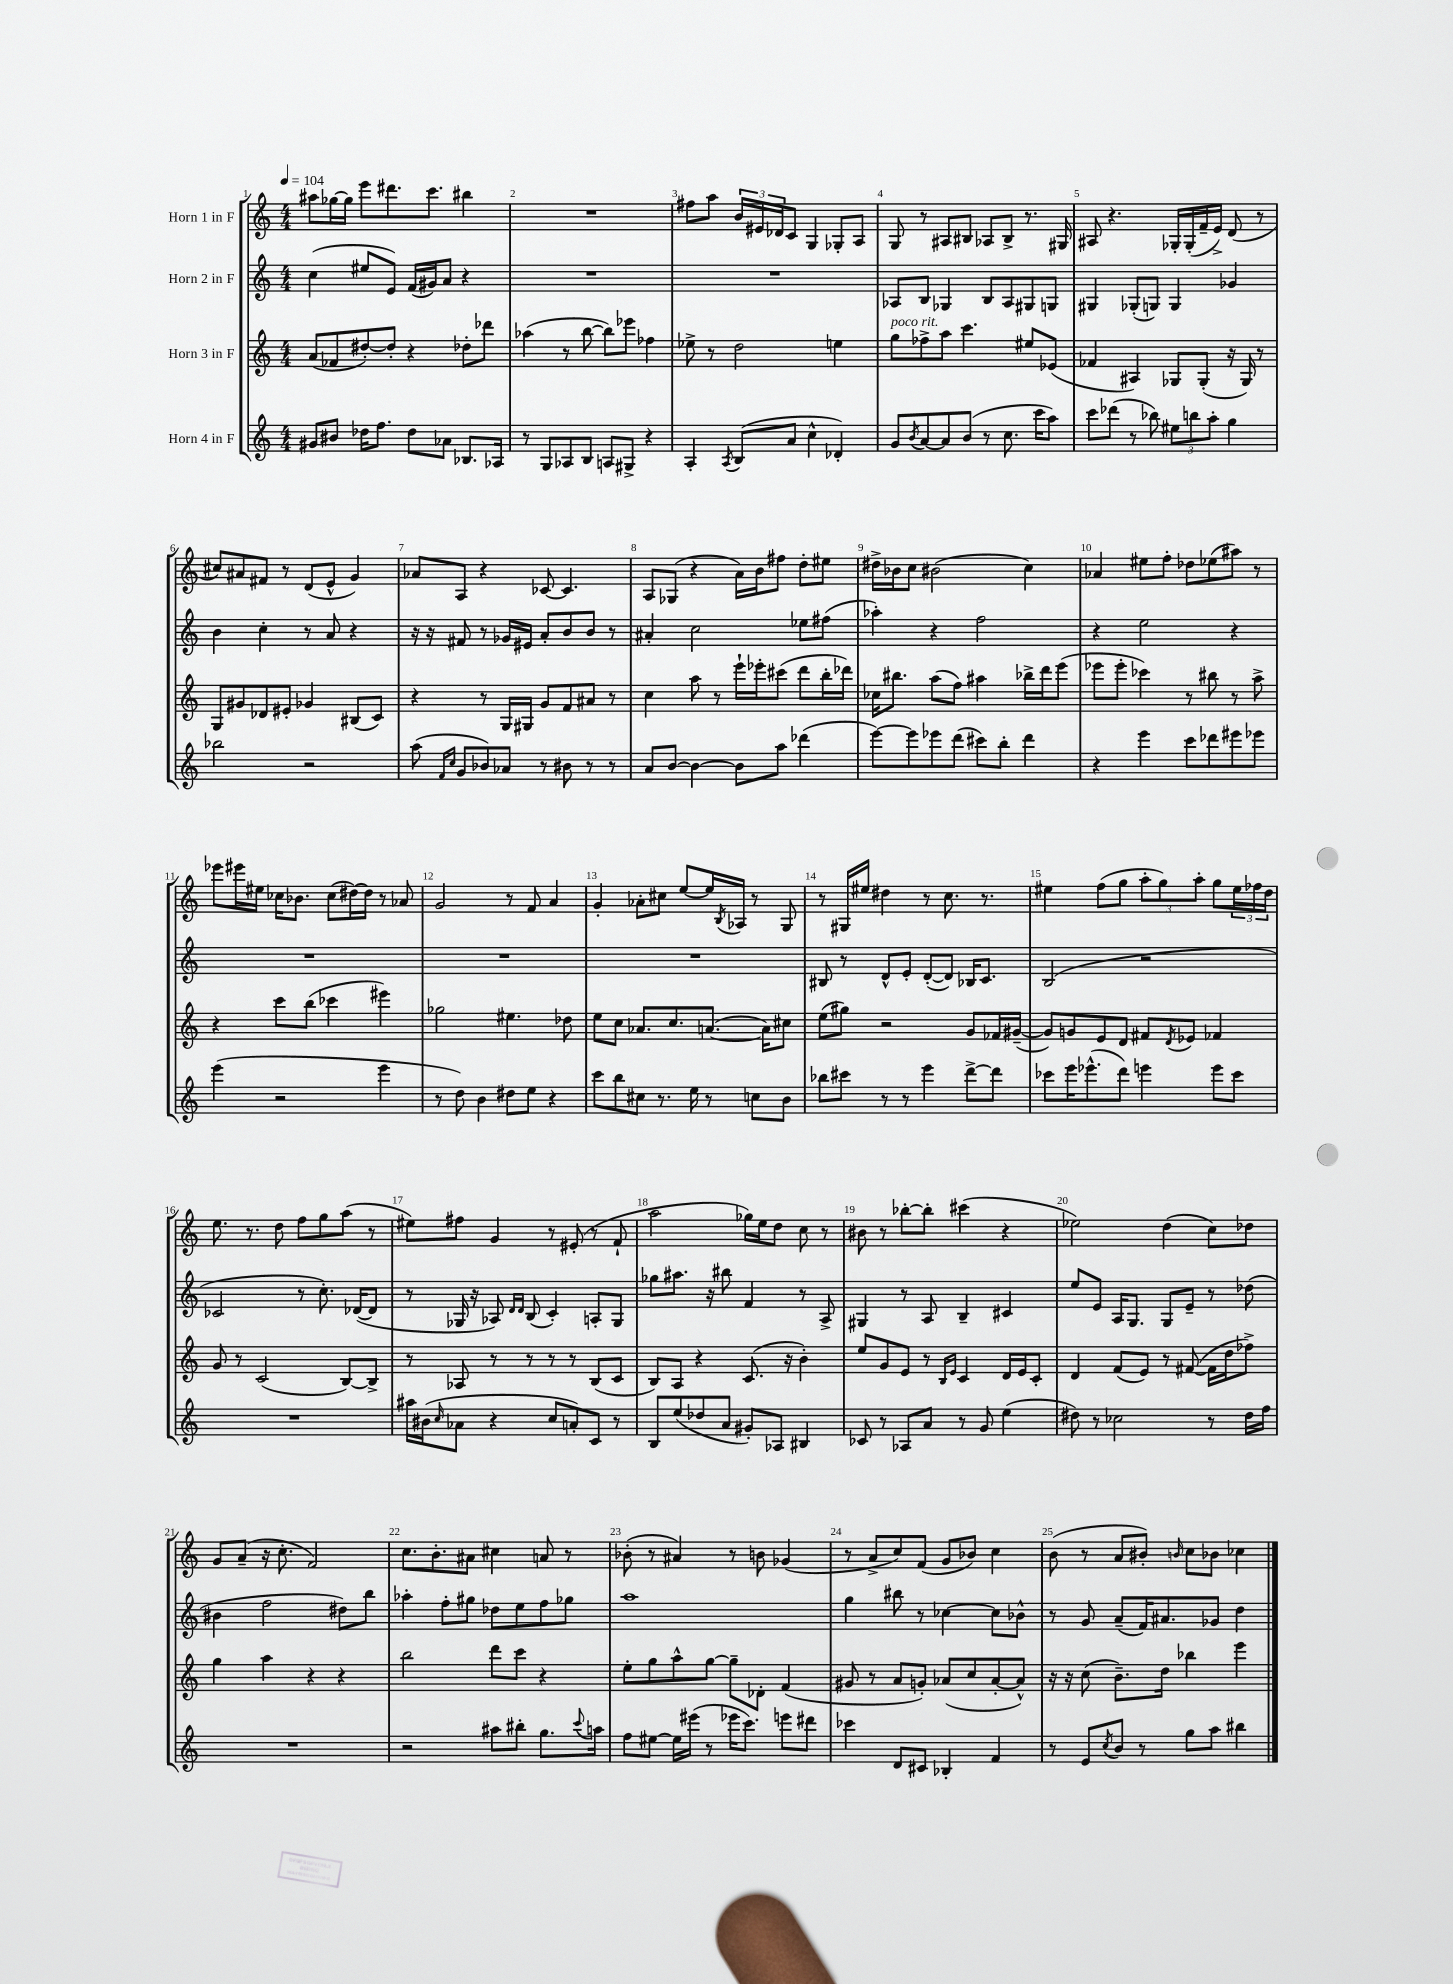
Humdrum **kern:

**kern	**kern	**kern	**kern
*part4	*part3	*part2	*part1
*staff4	*staff3	*staff2	*staff1
*I"Horn 4 in F	*I"Horn 3 in F	*I"Horn 2 in F	*I"Horn 1 in F
*clefG2	*clefG2	*clefG2	*clefG2
*k[]	*k[]	*k[]	*k[]
*M4/4	*M4/4	*M4/4	*M4/4
*MM104	*MM104	*MM104	*MM104
=1	=1	=1	=1
8g#X/L	(8a/L	(4cc\	8aa#X\L
8b#X/J	8f-X/	.	[16gg-X\L
.	.	.	16gg-\JJ]
16dd-X\KL	[8dd#X'/)	8ee#X/L	8eee\L
8.ff\J	.	.	.
.	8dd#'/J]	8e/J)	8.ddd#X\
8dd-\L	4r	(16f/LL	.
.	.	16g#X/J)	8.ccc\J
8a-X\J	.	8a/J	.
8.B-X/L	8dd-X'\L	4r	4bb#X\
.	8ddd-X\J	.	.
16A-X/Jk	.	.	.
=2	=2	=2	=2
8r	(4aa-X\	1r	1r
8G/L	.	.	.
8A-X/	8r	.	.
8B/J	[8bb\	.	.
8An/L	8bb\L])	.	.
8G#X^/J	8eee-X\J	.	.
4r	4ff-X\	.	.
=3	=3	=3	=3
4A'/	8ee-X^\	1r	8ff#X\L
.	8r	.	8aa\J
8qA/	.	.	.
(8B/L	2dd\	.	24b/LL
.	.	.	24e#X/
.	.	.	24d-X/J
8a/J	.	.	8c/J
4cc^^\	.	.	4G/
4d-X'/)	4een\	.	8G-X'/L
.	.	.	8A/J
=4	=4	=4	=4
!	!LO:TX:a:i:t=poco rit.	!	!
8g/L	8gg\L	8A-X/L	8G/
8qb/	.	.	.
[8a/	8ff-X^\	8B/J	8r
8a/]	8aa\J	4G-X/	8A#X/L
(8b/J	4.ccc\	.	8B#X/J
8r	.	8B/L	8A-X/L
8.cc\	.	8A-/	8B#^/J
.	8ee#X/L	8G#X/	8.r
16ccc\KL	.	.	.
8aa\J)	(8e-X/J	8Gn/J	.
.	.	.	16G#X/
=5	=5	=5	=5
8ccc\L	4f-X/	4G#X/	8A#X/
(8ddd-X\J	.	.	4.r
8r	4A#X/)	(8G-X'/L	.
8bb-X\)	.	8Gn/J)	.
12ee#X\L	8G-X/L	4G/	16G-X'/LL
.	.	.	(16G-'/
12bbn\	.	.	.
.	(8G-'/J	.	16f~/
12aa'\J	.	.	.
.	.	.	16e^/JJ)
4gg\	16r	4g-X/	(8d/
.	16G-/)	.	.
.	8r	.	8r
!!LO:LB:g=z
=6	=6	=6	=6
2bb-X\	8G/L	4b\	8cc#X/L)
.	8g#X/	.	8a#X/
.	8d-X/	4cc'\	8f#X/J
.	8e#X'/J	.	8r
2r	4g-X/	8r	(8d/L
.	.	8a/	8e^^/J
.	(8B#X/L	4r	4g/)
.	8c/J)	.	.
=7	=7	=7	=7
(8aa\	4r	16r	8a-X/L
.	.	16r	.
16qqf/LL	.	.	.
16qqcc/JJ	.	.	.
8g/L	.	8f#X/	8A/J
8b-X/)	8r	8r	4r
8a-X/J	16G/LL	16g-X/LL	.
.	16G#X/JJ	16e#X/JJ	.
8r	8g/L	8a'/L	[8c-X/
8b#X\	8f/	8b/	4.c-/]
8r	8a#X/J	8b/J	.
8r	8r	8r	.
=8	=8	=8	=8
8a/L	4cc\	4a#X'/	8A/L
[8b/J	.	.	(8G-X/J
4b\_	8aa\	2cc\	4r
.	8r	.	.
8b\L]	16eee`\LL	.	16a\LL)
.	16eee-X'\J	.	16b\J
8aa\J	(8ccc#X\J	.	8ff#X\J
(4ddd-X\	8ddd\L	8ee-X\L	8dd'\L
.	16bb'\L	(8ff#X\J	8ee#X\J
.	16ddd-X\JJ)	.	.
=9	=9	=9	=9
[8eee\L)	16cc-X\KL	4aa-X'\)	16dd#X^\LL
.	8.bb#X\J	.	16b-X\J
8eee\]	.	.	8cc\J
8eee-X\	(8aa\L	4r	(2b#X\
(8ddd\J	8ff\J)	.	.
8ccc#X\L)	4aa#X\	2ff\	.
8bb'\J	.	.	.
4ddd\	16bb-X^\LL	.	4cc\)
.	16ddd\J	.	.
.	(8eee\J	.	.
=10	=10	=10	=10
4r	8eee-X\L	4r	4a-X/
.	8eee-'\J	.	.
4eee\	4ccc-X\)	2ee\	8ee#X\L
.	.	.	8ff'\J
8ccc\L	8r	.	8dd-X\L
8ddd-X\	8bb#X\	.	(8ee-X\
8eee#X\	8r	4r	8aa#X\J)
8eee-X\J	8aa^\	.	8r
!!LO:LB:g=z
=11	=11	=11	=11
(4eee\	4r	1r	8eee-X\L
.	.	.	16eee#X\L
.	.	.	16ee#X\JJ
2r	8ccc\L	.	16cc-X\KL
.	.	.	8.b-X\J
.	(8bb\J	.	.
.	4ccc-X\	.	(8cc-\L
.	.	.	[16dd#X\L)
.	.	.	16dd#\JJ]
4eee\	4eee#X\)	.	8r
.	.	.	8a-X/
=12	=12	=12	=12
8r	2gg-X\	1r	2g/
8dd\)	.	.	.
4b\	.	.	.
8dd#X\L	4.ee#X\	.	8r
8ee\J	.	.	8f/
4r	.	.	4a/
.	8dd-X\	.	.
=13	=13	=13	=13
8ccc\L	8ee\L	1r	4g'/
8bb\	8cc\J	.	.
8cc#X\J	8.a-X/L	.	8a-X'\L
8.r	.	.	8cc#X\J
.	8.cc/	.	.
.	.	.	[8ee/L
16ee\	.	.	.
8r	([8.an/J	.	16ee/L]
.	.	.	8qB/
.	.	.	16A-X/JJ
8ccn\L	.	.	8r
.	16a\KL])	.	.
8b\J	8cc#X\J	.	8G/
=14	=14	=14	=14
8bb-X\L	(8ee\L	8B#X/	8r
8ccc#X\J	8gg#X\J)	8r	16G#X/LL
.	.	.	16ee#X/JJ
8r	2r	8d^^/L	4dd#X\
8r	.	8e'/J	.
4eee\	.	([8d'/L	8r
.	.	8d/J])	8.cc\
[8ddd^\L	8g/L	16B-X/KL	.
.	.	8.c/J	8.r
8ddd\J]	16f-X/L	.	.
.	([16g#X~/JJ	.	.
=15	=15	=15	=15
8ccc-X\L	8g#/L])	(2B/	4ee#X\
16eee\K	8gn/	.	.
(8.eee-X^^\	.	.	.
.	8e/	.	(8ff\L
8ddd\J)	8d/J	.	8gg\J
4eeen\	8f#X/L	2r	12aa'\L
.	.	.	12gg\)
.	8qd/	.	.
.	8e-X/J	.	.
.	.	.	12aa'\J
8eee\L	4f-X/	.	8gg\L
8ccc-\J	.	.	24ee#\L
.	.	.	24ff-X\
.	.	.	24dd\JJ
!!LO:LB:g=z
=16	=16	=16	=16
1r	8g/	2c-X/	8.ee\
.	8r	.	.
.	.	.	8.r
.	(2c/	.	.
.	.	.	8dd\
.	.	8r	8ff\L
.	.	8.cc'\)	8gg\
.	[8B/L)	.	(8aa\J
.	.	([16d-X/KL	.
.	8B^/J]	8d-/J]	8r
=17	=17	=17	=17
16aa#X\LL	8r	8r	8ee#X\L)
(16b#X\J	.	.	.
16qqcc/	.	.	.
8a-X\J	8A-X/	16G-X/	8ff#X\J
.	.	16r	.
4r	8r	8A-X/)	4g/
.	.	16qqd/LL	.
.	.	16qqd/JJ	.
.	8r	(8B/	.
8cc/L	8r	4c'/)	8r
8an'/)	8r	.	(8e#X'/
8c/J	(8B/L	8An'/L	8r
8r	8c/J	8G-/J	8f`/
=18	=18	=18	=18
8B/L	8B/L)	8gg-X\L	2aa\
(8ee/	8A/J	8.aa#X\J	.
8dd-X/	4r	.	.
.	.	16r	.
8a/J	.	8bb#X\	.
8g#X'/L)	(8.c/	4f/	16gg-X\LL)
.	.	.	16ee\J
8A-X/J	.	.	8dd\J
.	16r	.	.
4B#X/	4b'\)	8r	8cc\
.	.	8A^/	8r
=19	=19	=19	=19
8c-X/	8ee/L	4G#X/	8b#X\
8r	8g/	.	8r
8A-X/L	8e/J	8r	[8bb-X'\L
8a/J	8r	8A/	8bb-'\J]
.	16qqB/LL	.	.
.	16qqe/JJ	.	.
8r	4c/	4B~/	(4ccc#X\
8g/	.	.	.
(4ee\	16d/LL	4c#X/	4r
.	16e/J	.	.
.	8c'/J	.	.
=20	=20	=20	=20
8dd#X\)	4d/	8ee/L	2ee-X\)
8r	.	8e/J	.
2cc-X\	(8f/L	16A/KL	.
.	.	8.G/J	.
.	8e/J)	.	.
.	8r	8G/L	(4dd\
.	([8f#X/	8e~/J	.
8r	16f#\LL]	8r	8cc\L)
.	16dd\J	.	.
16dd#\LL	8ff-X^\J)	(8dd-X\	8dd-X\J
16ff\JJ	.	.	.
!!LO:LB:g=z
=21	=21	=21	=21
1r	4gg\	4b#X\	8g/L
.	.	.	(8a~/J
.	4aa\	2ff\	16r
.	.	.	8.cc'\
.	4r	.	2f/)
.	4r	8dd#X\L)	.
.	.	8bb\J	.
=22	=22	=22	=22
2r	2bb\	4aa-X'\	8.cc\L
.	.	.	8.b'\
.	.	8ff'\L	.
.	.	8gg#X\J	8a#X\J
8aa#X\L	8ddd\L	8dd-X\L	4cc#X\
8bb#X'\J	8ccc\J	8ee\	.
8.gg\L	4r	8ff\	8an/
.	.	8gg-X\J	8r
8qqccc/	.	.	.
16aan\Jk	.	.	.
=23	=23	=23	=23
8ff\L	8ee'\L	1aa	(8b-X'\
[8ee#X\J	8gg\	.	8r
16ee#\LL]	8aa^^\	.	4a#X/)
(16eee#X\JJ	.	.	.
8r	[8gg\J	.	.
16eee-X\KL	8gg~\L]	.	8r
8.ccc\J)	.	.	.
.	8d-X'\J	.	8bn\
8eeen\L	(4f/	.	(4g-X/
8ddd#X\J	.	.	.
=24	=24	=24	=24
4ccc-X\	8g#X/	4gg\	8r
.	8r	.	8a^/L
8d/L	8a/L	8bb#X\	8cc/)
8c#X/J	8gn'/J)	8r	(8f/J
4B-X'/	(8a-X/L	[4cc-X\	8g/L
.	8cc/	.	8b-X/J)
4f/	[8a-'/	8cc-\L]	4cc\
.	8a-^^/J])	8b-X^^\J	.
=25	=25	=25	=25
8r	16r	8r	(8b\
.	16r	.	.
8e/L	(8cc\	8g/	8r
8qcc/	.	.	.
8b/J	8.b~\L)	(8a~/L	8a/L
8r	.	16f/K)	8b#X'/J)
.	16dd\Jk	8.a#X/	.
.	.	.	16qqbn/
8gg\L	4bb-X\	.	8cc\L
8aa\J	.	8g-X/J	8b-X\J
4bb#X\	4eee\	4dd\	4cc-X\
==	==	==	==
*-	*-	*-	*-
